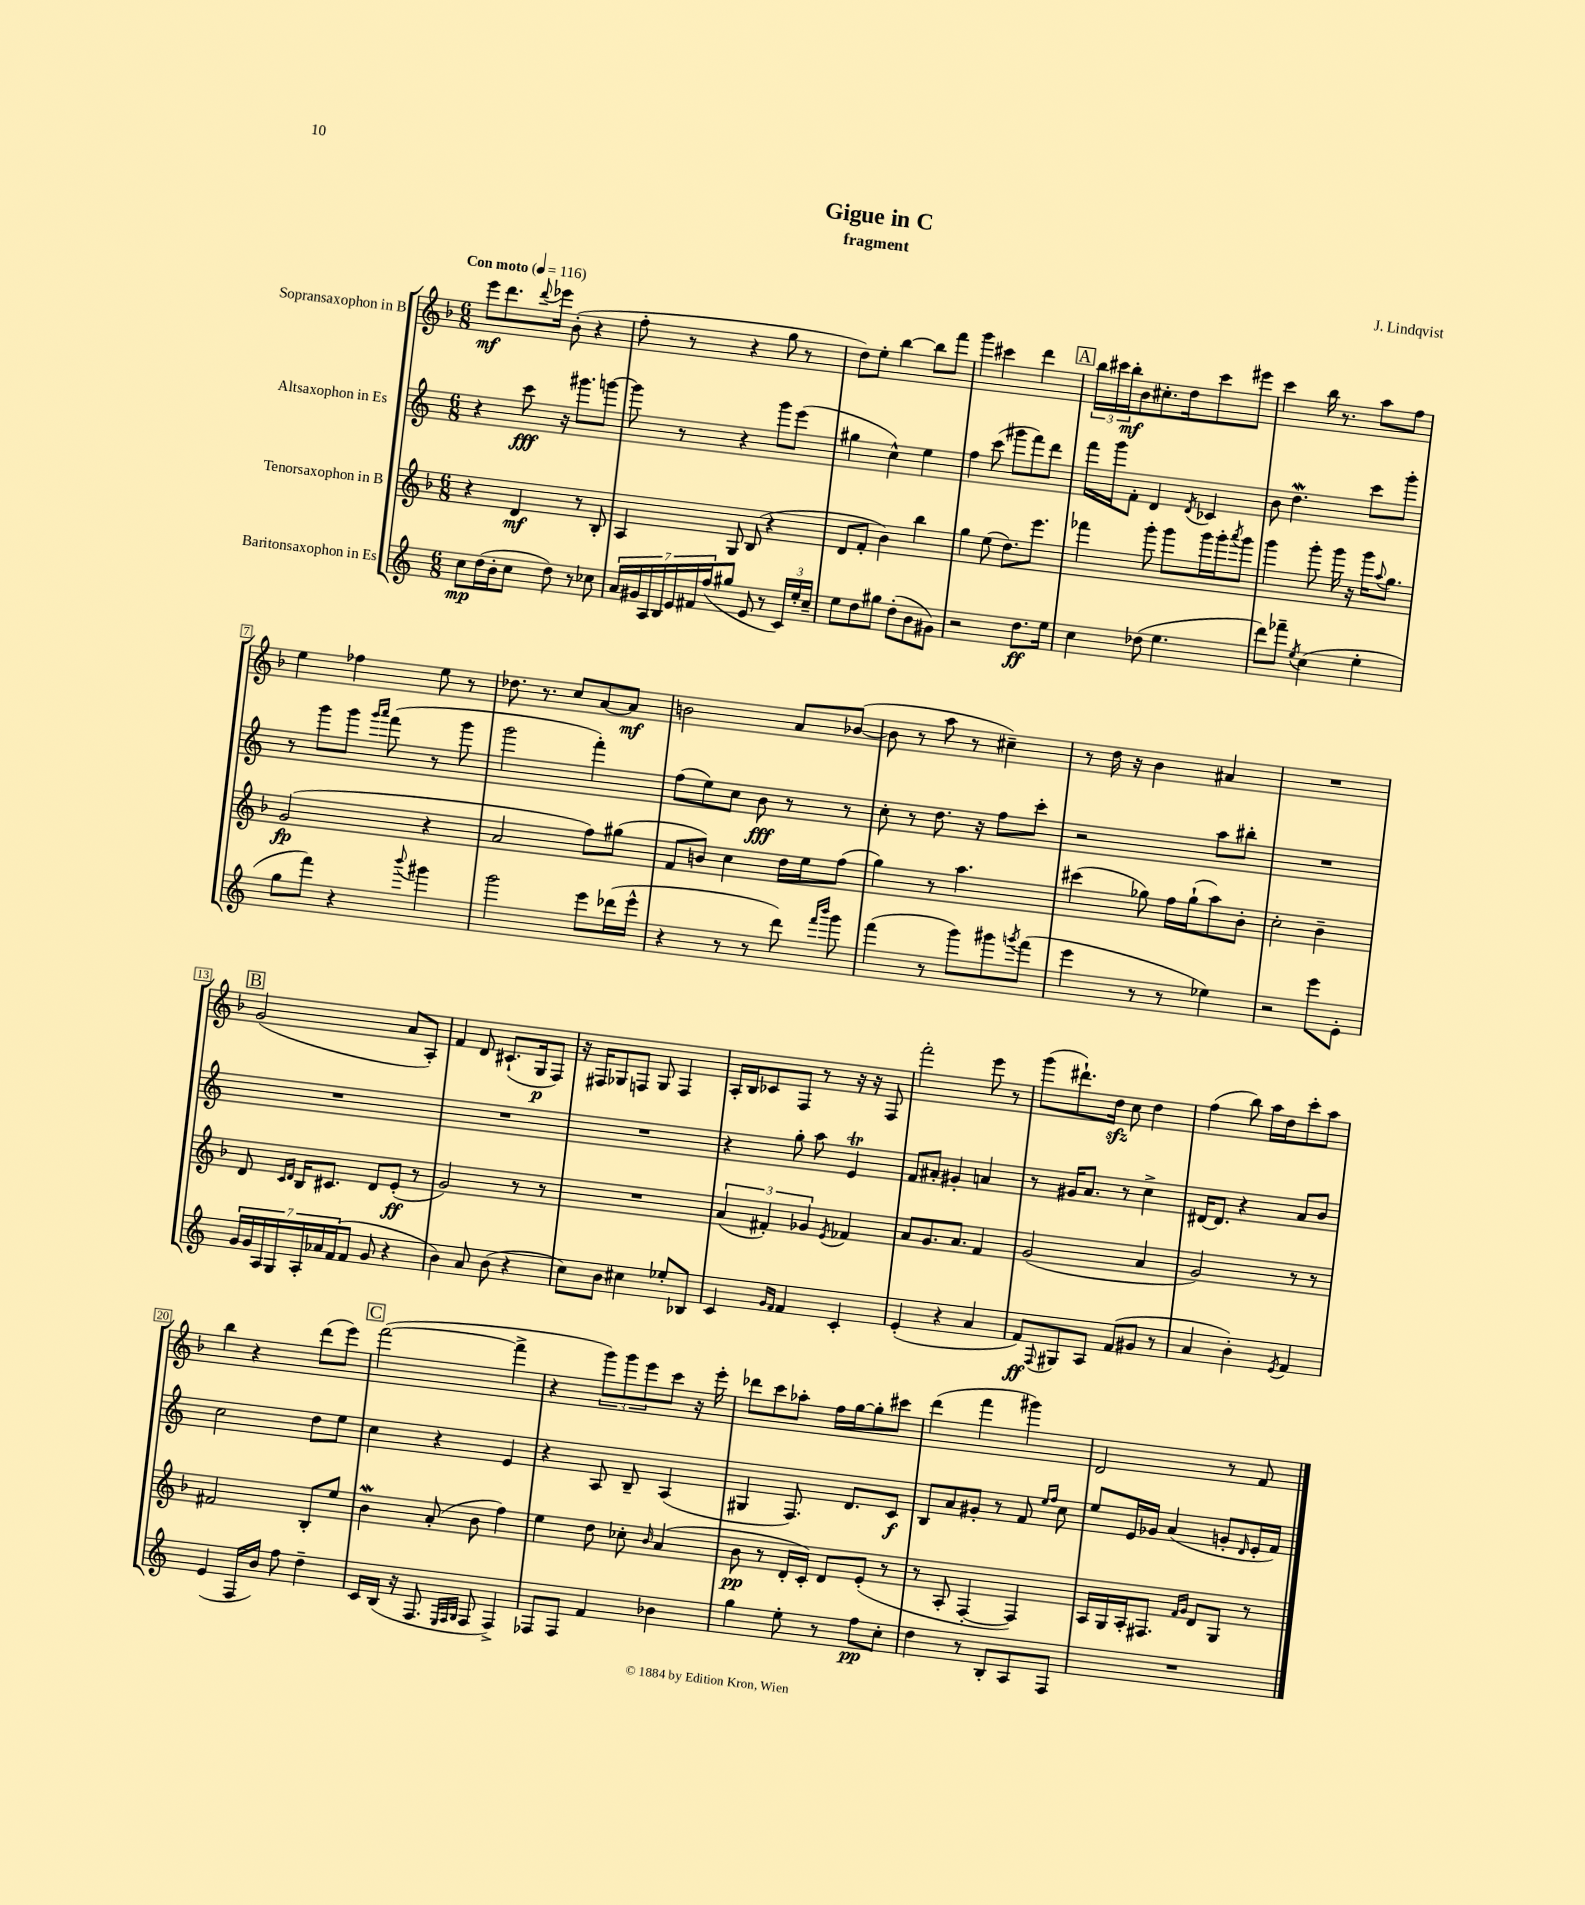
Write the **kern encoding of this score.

**kern	**kern	**kern	**kern
*staff4	*staff3	*staff2	*staff1
*clefG2	*clefG2	*clefG2	*clefG2
*k[]	*k[b-]	*k[]	*k[b-]
*M6/8	*M6/8	*M6/8	*M6/8
*MM116	*MM116	*MM116	*MM116
8cc	4r	4r	8eee
(16dd	.	.	8.ddd
16b'	.	.	.
8cc	4d	8ccc	.
.	.	.	8qqddd
.	.	.	16eee-
8dd)	.	16r	(8b-'
.	.	8.ggg#	.
8r	8r	.	4r
8cc-	8B-'	[8ggg	.
=	=	=	=
28a	4A	8ggg]	8ff'
28g#	.	.	.
28A	.	.	.
28B	.	.	.
.	.	8r	8r
28e	.	.	.
28f#	.	.	.
(28ff	.	.	.
8gg#	8G	4r	4r
8e	(8B-	.	.
8r	4r	8ggg	8gg
24c)	.	(8eee	8r
24ee'	.	.	.
24cc~	.	.	.
=	=	=	=
8ee	8d	4gg#	8dd)
8dd	8f'	.	8ee'
8gg#	4b-)	4cc^^)	[4bb-
(8dd'	.	.	.
8b	4bb-	4ee	8bb-]
8g#)	.	.	8fff
=	=	=	=
2r	4gg	4ff	4ggg
.	(8ee	(8ccc	4ccc#
.	8.dd)	8ggg#	.
8.dd	.	8fff)	4ddd
.	8.eee	.	.
.	.	8ddd	.
16ee	.	.	.
=	=	=	=
4cc	4fff-	16fff	24bb-
.	.	.	24ccc#
.	.	16ggg	.
.	.	.	24bb-'
.	.	8f'	8b-
(8dd-	8ggg'	4d	8.cc#'
4.ee	8ggg	.	.
.	.	.	16dd
.	.	8qd	.
.	16ggg	4c-	8ccc#
.	16ggg'	.	.
.	8qaaa	.	.
.	8ggg	.	8eee#
=	=	=	=
8ddd)	4ggg	8b	4ccc
8fff-~	.	4.dd	.
8qee	.	.	.
(4cc	8ggg'	.	16bb-
.	.	.	8.r
.	16ggg	.	.
.	16r	.	.
4ee'	16ggg	8ccc	8aa
.	8qqaa	.	.
.	8.gg	.	.
.	.	8ggg'	8ff
=	=	=	=
8gg	(2g	8r	4ee
8fff)	.	8ggg	.
4r	.	8ggg	4ff-
.	.	16qqggg	.
.	.	16qqaaa	.
.	.	(8fff	.
8qqbbb	.	.	.
4ggg#	4r	8r	8ee
.	.	8ggg	8r
=	=	=	=
2ggg	2a	2ggg	8.dd-
.	.	.	8.r
.	.	.	8cc
8eee	8ff)	4fff')	[8a
(16ddd-	(8gg#	.	8a]
16eee^^	.	.	.
=	=	=	=
4r	8f	(8ff	2b
.	8b)	8ee)	.
8r	4cc	8cc	.
8r	.	8b	.
8ddd)	16dd	8r	8a
.	16ee	.	.
16qqfff	.	.	.
16qqbbb	.	.	.
8ggg	(8ff	8r	([8b-
=	=	=	=
(4fff	4gg)	8cc'	8b-]
.	.	8r	8r
8r	8r	8.dd	8aa
8ggg)	4.aa	.	8r
.	.	16r	.
8ggg#	.	8ff	4cc#~)
8qggg	.	.	.
(8fff	.	8ccc'	.
=	=	=	=
4eee	(4ccc#	2r	8r
.	.	.	16dd
.	.	.	16r
8r	8gg-)	.	4b-
8r	16ff	.	.
.	(16gg-`	.	.
4ee-)	8aa)	8aa	4a#
.	8b-'	8bb#'	.
=	=	=	=
2r	2cc'	2.r	2.r
8eee	4b-~	.	.
8e'	.	.	.
=	=	=	=
28g	8d	2.r	(2g
28g	.	.	.
28A	.	.	.
28G	.	.	.
.	16qqc	.	.
.	16qqd	.	.
.	16B-	.	.
28A'	.	.	.
28a-	.	.	.
.	8.c#	.	.
(28f	.	.	.
8f	.	.	.
8g	8d	.	.
4r	(8e'	.	8a
.	8r	.	8A')
=	=	=	=
4b)	2g)	2.r	4f
8a	.	.	8d
(8b	.	.	(8.c#`
4r	8r	.	.
.	.	.	16G
.	8r	.	8F)
=	=	=	=
8cc)	2.r	2.r	16r
.	.	.	16F#
8b	.	.	8G-
4cc#	.	.	8F
.	.	.	8G-
8ee-'	.	.	4F
8B-	.	.	.
=	=	=	=
4c	(6a	4r	16A'
.	.	.	16B-
.	.	.	8c-
.	6f#')	.	.
16qqg	.	.	.
16qqf	.	.	.
4f	.	8gg'	8F
.	6g-	.	.
.	.	8aa	8r
.	8qe	.	.
4c'	4f-	4e	16r
.	.	.	16r
.	.	.	8F
=	=	=	=
(4e'	8a	8f	2fff'
.	8.g	8a#'	.
4r	.	4g#'	.
.	8.a	.	.
4a	4f	4a	8eee
.	.	.	8r
=	=	=	=
8f)	(2g	8r	(8ggg
8qqF	.	.	.
8G#	.	16g#	8.ddd#`)
.	.	8.a	.
8A	.	.	.
.	.	.	16dd
(8f	.	8r	8cc
8g#	4a	4cc^	4dd
8r	.	.	.
=	=	=	=
4a	2g)	[16d#	(4ff
.	.	8.d#]	.
4b')	.	4r	8bb-)
.	.	.	16aa
.	.	.	16dd
8qe	.	.	.
4f	8r	8a	8ccc'
.	8r	8b	8aa
=	=	=	=
(4e	2f#	2cc	4bb-
16F	.	.	4r
16b)	.	.	.
8ff	.	.	.
4dd~	8B-'	8dd	(8ddd
.	8ee	8ee	8eee)
=	=	=	=
16c	4b-	4cc	([2fff
(16B	.	.	.
16r	.	.	.
8.F	.	.	.
.	(8a'	4r	.
32qqE	.	.	.
32qqF	.	.	.
32qqG	.	.	.
8F	8b-	.	.
4F^)	4ff)	4e	4fff^]
=	=	=	=
8F-	4ee	4r	4r
8F-	.	.	.
4f	8dd	8A	12ggg)
.	.	.	12ggg
.	8cc-'	8B~	.
.	.	.	12eee
.	16qqb-	.	.
4b-	(4a	(4A	8ccc
.	.	.	16r
.	.	.	16eee'
=	=	=	=
4gg	8b-	4G#	8ddd-
.	8r	.	8ccc
8ee'	16d'	8.F)	8aa-'
.	16c')	.	.
8r	8d	.	16ff
.	.	8.d	[16gg
8ff	(8e'	.	8gg']
8cc'	8r	8c	8ccc#
=	=	=	=
4dd	8r	8B	(4ddd
.	8A'	8a	.
8r	[4F'	8g#'	4fff
8B'	.	8r	.
8A	4F])	8f	4ggg#)
.	.	16qqee	.
.	.	16qqff	.
8F	.	8cc	.
=	=	=	=
2.r	16A	8ee	2d
.	16G	.	.
.	16A'	16e	.
.	8.F#	16g-	.
.	.	(4a	.
.	16qqf	.	.
.	16qqg	.	.
.	8d	.	.
.	8G	8g'	8r
.	.	16qqd	.
.	8r	16e'	8f
.	.	16f)	.
==	==	==	==
*-	*-	*-	*-
